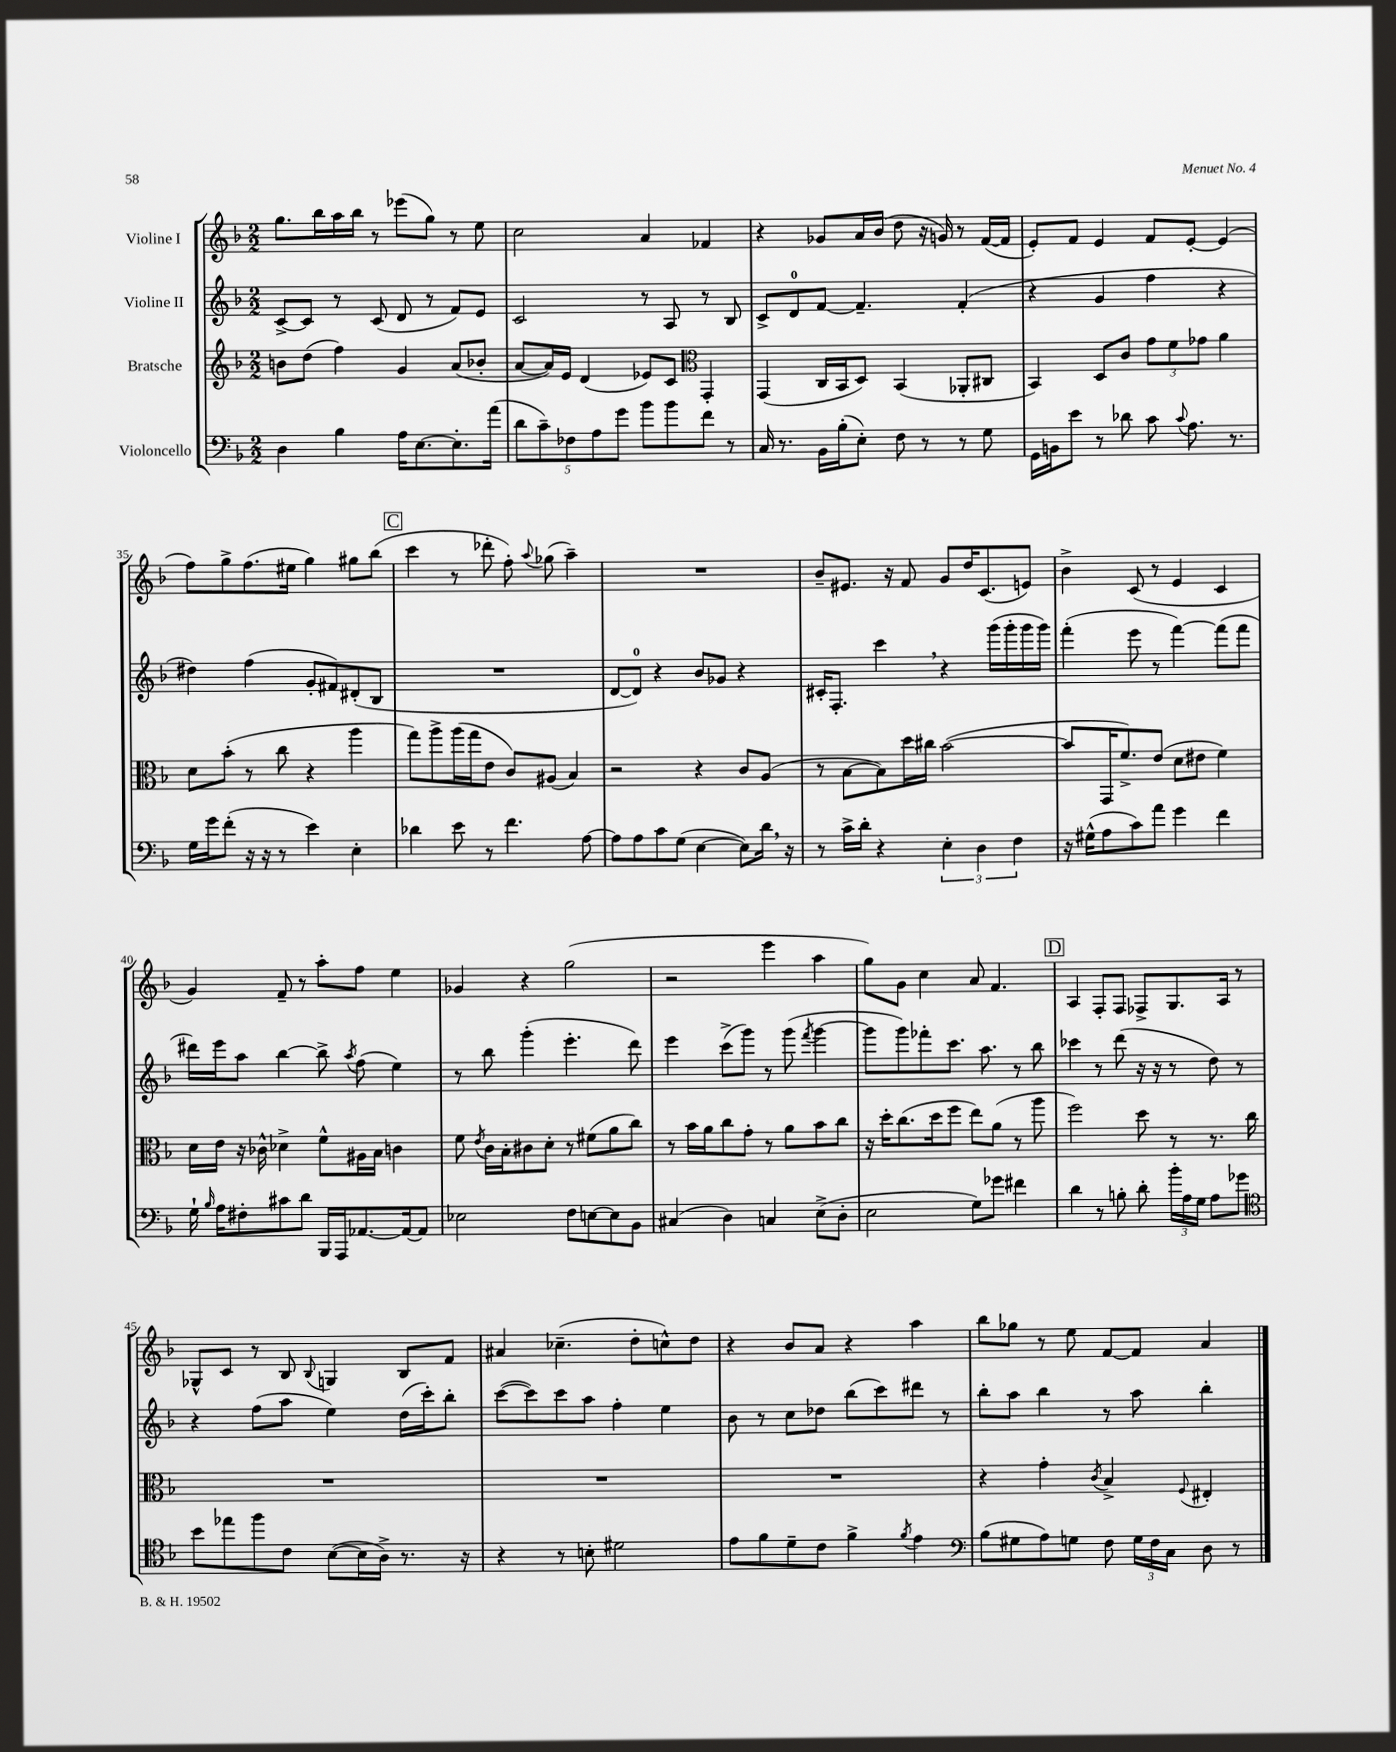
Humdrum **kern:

**kern	**kern	**kern	**kern
*staff4	*staff3	*staff2	*staff1
*clefF4	*clefG2	*clefG2	*clefG2
*k[b-]	*k[b-]	*k[b-]	*k[b-]
*M2/2	*M2/2	*M2/2	*M2/2
4D	8b	[8c^	8.gg
.	(8dd	8c]	.
.	.	.	16bb-
4B-	4ff)	8r	16aa
.	.	.	16bb-
.	.	(8c	8r
16A	4g	8d	(8eee-
[8.E	.	.	.
.	.	8r	8gg)
8.E']	(8a	8f)	8r
.	8b-'	8e	8ee
(16a	.	.	.
=	=	=	=
10d	[8a	2c	2cc
10c~)	.	.	.
.	16a])	.	.
.	16e	.	.
10F-	.	.	.
.	(4d	.	.
10A	.	.	.
10g	.	.	.
8b-	8e-)	8r	4a
8b-	8c	8A	.
*	*clefC3	*	*
8f	4GG'	8r	4f-
8r	.	8B-	.
=	=	=	=
16C	(4GG	8c^	4r
8.r	.	.	.
.	.	8d	.
16BB-	16C	[8f	8g-
(16B-'	16BB-	.	.
8E')	8D)	4.f~]	16a
.	.	.	(16b-
8F	(4BB-	.	8dd
8r	.	.	16r
.	.	.	16g)
8r	8AA-'	(4f'	8r
8G	8C#	.	([16f
.	.	.	16f]
=	=	=	=
16GG	4BB-)	4r	8e')
16BB	.	.	.
8e	.	.	8f
8r	8D	4g	4e
8d-	8c	.	.
8c	12g	4ff	8f
.	12f	.	.
8qqc	.	.	.
8.A	.	.	[8e'
.	12g-	.	.
.	4a	4r	(4e]
8.r	.	.	.
=	=	=	=
16G	8d	4dd#)	8ff)
16g	.	.	.
(8f'	(8b-'	.	8gg^
16r	8r	(4ff	(8.ff
16r	.	.	.
8r	8cc	.	.
.	.	.	16ee#
4e)	4r	8g'	4gg)
.	.	8f#)	.
4E'	4aa	(8d#'	8gg#
.	.	8B-	(8bb-
=	=	=	=
4d-	8gg)	1r	4ccc
.	8aa^	.	.
8e	(16aa	.	8r
.	16gg	.	.
8r	8e	.	8ddd-'
4.f	8c)	.	8ff')
.	.	.	8qqaa
.	(8A#	.	(8gg-
.	4B-)	.	4aa~)
[8A	.	.	.
=	=	=	=
8A]	2r	[8d	1r
8A	.	8d])	.
8c	.	4r	.
(8G	.	.	.
[4E	4r	8b-	.
.	.	8g-	.
8E])	8c	4r	.
16d	(8A	.	.
16r	.	.	.
=	=	=	=
8r	8r	16c#'	8b-~
.	.	8.F'	.
16c^	[8B-	.	8.e#
16d'	.	.	.
4r	8B-])	4ccc	.
.	.	.	16r
.	16dd	.	8f
.	16cc#	.	.
6E'	([2b-	4r	8g
.	.	.	16dd
6D	.	.	.
.	.	.	(8.c
.	.	(16ggg	.
.	.	16ggg'	.
6F	.	.	.
.	.	16ggg	8e)
.	.	16ggg)	.
=	=	=	=
16r	8b-]	(4fff'	4b-^
(16G#^^	.	.	.
8A	16GG	.	.
.	8.f^)	.	.
8c)	.	8eee	(8c
8a	(8e	8r	8r
4g	8d	[4fff)	4e
.	8e#	.	.
4f	4f)	(8fff]	4c
.	.	8fff	.
=	=	=	=
16G`	16d	16ddd#)	4g)
16qqB-	.	.	.
16A	16e	16eee	.
8F#'	16r	8aa	.
.	16c-^^	.	.
8c#	4d-^	[4bb-	8f~
8d	.	.	8r
16BBB-	8f^^	8bb-^]	8aa'
16AAA	.	.	.
.	.	8qaa	.
[8.AA-	16A#	(8ff	8ff
.	16B-	.	.
.	4c	4ee)	4ee
16AA-_	.	.	.
8AA-]	.	.	.
=	=	=	=
2E-	8f	8r	4g-
.	8qe	.	.
.	16c	8bb-	.
.	16B-'	.	.
.	8c#	(4ggg'	4r
.	8d'	.	.
8F	8r	4.eee'	(2gg
[8E	(8f#	.	.
8E]	8a	.	.
8BB-	8cc)	8ddd)	.
=	=	=	=
(4C#	8r	4eee	2r
.	16b-	.	.
.	16a	.	.
4D)	8cc	(8ccc^	.
.	8g'	8ggg)	.
4C	8r	8r	4eee
.	8a	(8ggg	.
.	.	8qfff	.
(8E^	8b-	[4ggg	4aa
8D'	8cc	.	.
=	=	=	=
2E	16r	8ggg]	8gg)
.	16dd'	.	.
.	(8.cc	8ggg)	8g
.	.	8fff-'	4cc
.	16dd	.	.
.	8ff	8.ccc	.
8G)	8ee)	.	8a
.	.	8.aa	.
8g-	(8a	.	4.f
4f#	8r	8r	.
.	8aa	8bb-	.
=	=	=	=
4d	2ff)	4ccc-	4A
8r	.	8r	8F'
8B'	.	(8ddd	8F
8d'	8dd	16r	8F-^
.	.	16r	.
24b-'	8r	8r	8.G
24A	.	.	.
24G	.	.	.
8A	8.r	8dd)	.
.	.	.	16A
8g-	.	8r	8r
.	16cc	.	.
=	=	=	=
*clefC4	*	*	*
8b-	1r	4r	8G-^^
8ee-	.	.	8c
8ff	.	(8ff	8r
8c	.	8aa	8B-
.	.	.	8qqB-
([8B-	.	4ee)	4G
16B-]	.	.	.
16A^)	.	.	.
8.r	.	(16dd	8B-
.	.	16ccc')	.
.	.	8bb-'	8f
16r	.	.	.
=	=	=	=
4r	1r	([8ccc	4a#
.	.	8ccc])	.
8r	.	8ccc	(4.cc-~
8B'	.	8aa	.
2d#	.	4ff'	.
.	.	.	8dd'
.	.	4ee	8cc^^)
.	.	.	8dd
=	=	=	=
8e	1r	8b-	4r
8f	.	8r	.
8d~	.	8cc	8b-
8c	.	8dd-	8a
4f^	.	(8bb-	4r
.	.	8ccc)	.
8qf	.	.	.
4e	.	8ddd#	4aa
.	.	8r	.
=	=	=	=
*clefF4	*	*	*
(8B-	4r	8bb-'	8bb-
8G#	.	8aa	8gg-
8A)	4g'	4bb-	8r
8G	.	.	8ee
.	8qc	.	.
8F	4B-^	8r	[8f
24G	.	8aa	8f]
24F	.	.	.
24C	.	.	.
.	8qqF	.	.
8D	4E#'	4bb-'	4a
8r	.	.	.
==	==	==	==
*-	*-	*-	*-
